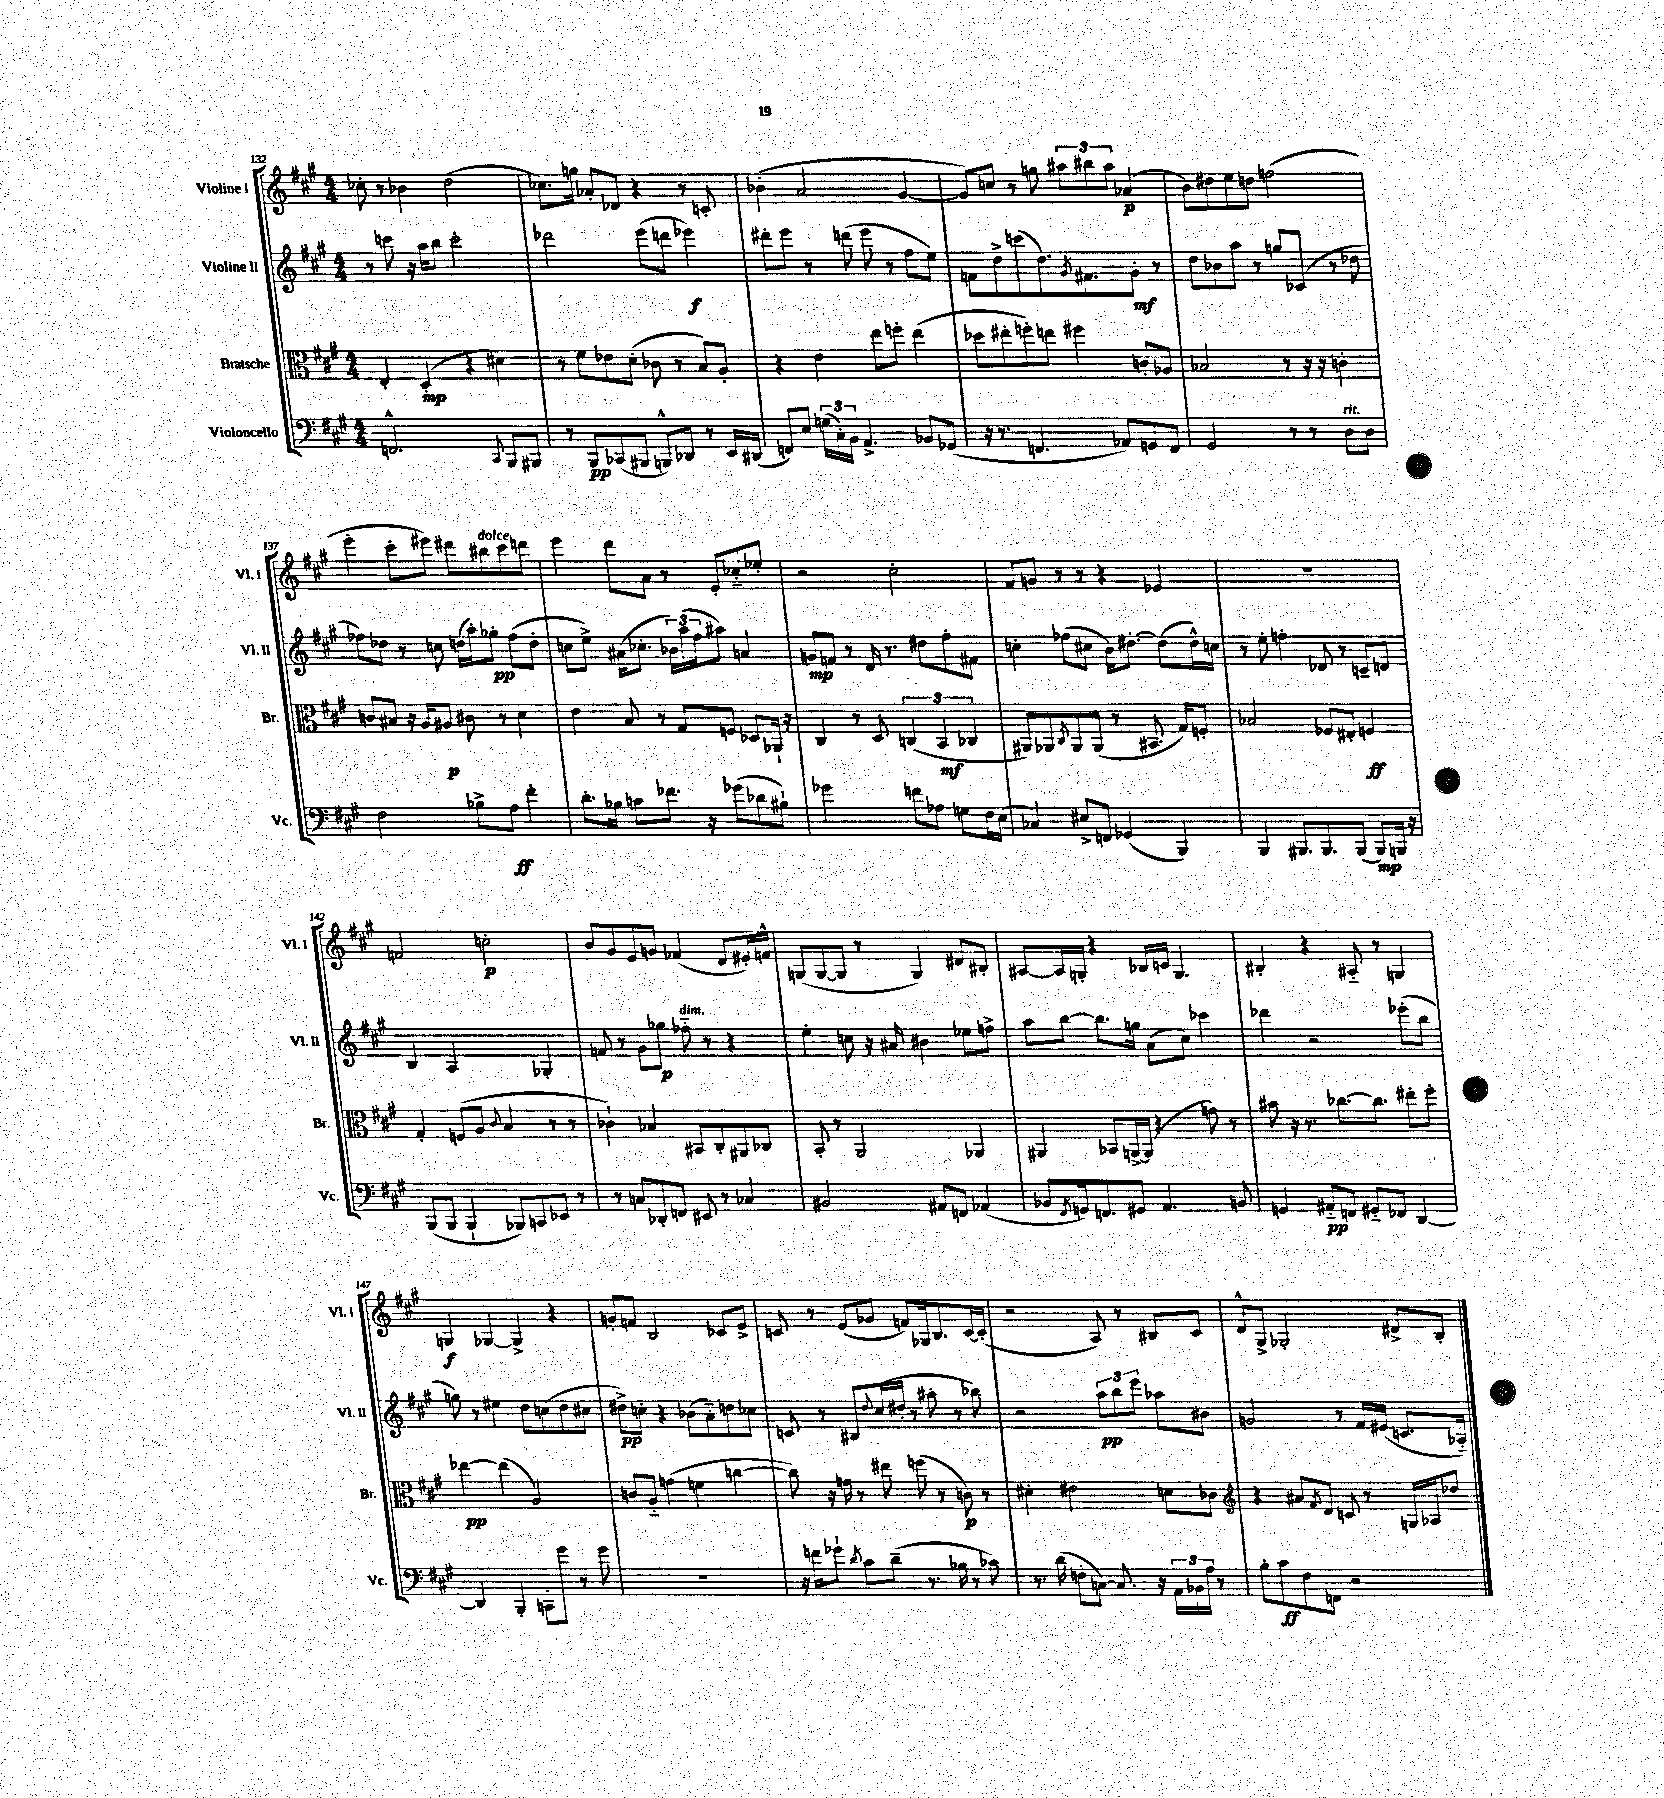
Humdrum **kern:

**kern	**dynam	**kern	**dynam	**kern	**dynam	**kern	**dynam
*part4	*part4	*part3	*part3	*part2	*part2	*part1	*part1
*staff4	*staff4	*staff3	*staff3	*staff2	*staff2	*staff1	*staff1
*I"Violoncello	*	*I"Bratsche	*	*I"Violine II	*	*I"Violine I	*
*I'Vc.	*	*I'Br.	*	*I'Vl. II	*	*I'Vl. I	*
*clefF4	*	*clefC3	*	*clefG2	*	*clefG2	*
*k[f#c#g#]	*	*k[f#c#g#]	*	*k[f#c#g#]	*	*k[f#c#g#]	*
*M4/4	*	*M4/4	*	*M4/4	*	*M4/4	*
=132	=132	=132	=132	=132	=132	=132	=132
2.FFn^^/	.	4E'/	.	8r	.	8cc-X'\	.
.	.	.	.	8cccn\	.	8r	.
.	.	(4D'/	mp	16r	.	4b-X\	.
.	.	.	.	16aa\KL	.	.	.
.	.	.	.	8bb\J	.	.	.
.	.	4r	.	2ccc'\	.	(2dd\	.
8qqCC#/	.	.	.	.	.	.	.
8BBB/L	.	4d#X\)	.	.	.	.	.
8BBB#X/J	.	.	.	.	.	.	.
=133	=133	=133	=133	=133	=133	=133	=133
8r	.	8r	.	2ddd-X\	.	8.cc-X\L)	.
8BBB/L	pp	8f#\L	.	.	.	.	.
.	.	.	.	.	.	16ggn\Jk	.
(8CC-X/	.	8e-X\	.	.	.	8a-X'/L	.
8BBB#X/J	.	(8d'\J	.	.	.	8d-X/J	.
8BBBn^^/L)	.	8c-X\	.	(8eee\L	.	4r	.
8DD-X/J	.	8r	.	8dddn\J	.	.	.
8r	.	8B/L)	.	4eee-X\)	f	8r	.
16EE/LL	.	8A'/J	.	.	.	8cn'/	.
(16DD#X/JJ	.	.	.	.	.	.	.
=134	=134	=134	=134	=134	=134	=134	=134
8FFn/L)	.	4r	.	8ddd#X'\L	.	(4b-X'\	.
8E/J	.	.	.	8eee\J	.	.	.
(24Gn\LL	.	4e\	.	8r	.	2a/	.
24C#'\)	.	.	.	.	.	.	.
24BB\JJ	.	.	.	.	.	.	.
4.AA^/	.	.	.	(8dddn\	.	.	.
.	.	8ee\L	.	8eee\	.	.	.
.	.	8ffn'\J	.	8r	.	.	.
8BB-X/L	.	(4ee\	.	8ff#\L	.	[4g#/	.
(8GG-X/J	.	.	.	8ee\J)	.	.	.
=135	=135	=135	=135	=135	=135	=135	=135
16r	.	8dd-X\L	.	8fn\L	.	8g#/L])	.
8.r	.	.	.	.	.	.	.
.	.	8ee#X'\	.	8dd^\	.	8ccn/J	.
4.FFn/	.	8ffn'\)	.	(8cccn\	.	8r	.
.	.	8een\J	.	8.dd\)	.	8ggn\	.
.	.	4ff#X\	.	.	.	12aa#X\L	.
.	.	.	.	8qg#/	.	.	.
.	.	.	.	8.f#X\	.	.	.
.	.	.	.	.	.	12bb#X\	.
8AA-X/L)	.	.	.	.	.	.	.
.	.	.	.	.	.	12aa#\J	.
8GGn/	.	8cn'/L	.	8g#'\J	mf	(4a-X/	p
8FF/J	.	8A-X/J	.	8r	.	.	.
=136	=136	=136	=136	=136	=136	=136	=136
2GG#/	.	2B-X/	.	8dd\L	.	8b\L)	.
.	.	.	.	8b-X\	.	8dd#X\	.
.	.	.	.	8aa\J	.	8ee\	.
.	.	.	.	8r	.	8ddn\J	.
8r	.	8r	.	8ggn/L	.	(2ffn\	.
8r	.	16r	.	(8c-X/J	.	.	.
.	.	16r	.	.	.	.	.
!LO:TX:a:i:t=rit.	!	!	!	!	!	!	!
8D\L	.	4cn'\	.	8r	.	.	.
8D\J	.	.	.	8dd-X\	.	.	.
!!LO:LB:g=z
=137	=137	=137	=137	=137	=137	=137	=137
2F#\	.	8cn/L	.	8ff-X\L)	.	4eee'\	.
.	.	8B#X/J	.	8dd-X\J	.	.	.
.	.	16r	.	8r	.	8ccc#'\L	.
.	.	16A/KL	.	.	.	.	.
.	.	8A#X/J	p	8ccn\	.	8eee#X\J)	.
8B-X^\L	.	8c#X\	.	(16ddn\LL	.	8ddd#X\L	.
.	.	.	.	16aa'\J)	.	.	.
!	!	!	!	!	!	!LO:TX:a:i:t=dolce	!
8A\J	ff	8r	.	8gg-X'\J	pp	8bb#X\	.
4f#'\	.	4d\	.	(8ff-\L	.	8ccc#\	.
.	.	.	.	8dd'\J	.	8dddn\J	.
=138	=138	=138	=138	=138	=138	=138	=138
8.d'\L	.	4e\	.	8ccn\L	.	4eee\	.
.	.	.	.	8ee^\J)	.	.	.
16B-X\Jk	.	.	.	.	.	.	.
8cn\L	.	8B/	.	(16a#X\KL	.	8ddd\L	.
.	.	.	.	8.cc-X'\J	.	.	.
8.f-X\J	.	8r	.	.	.	8a\J	.
.	.	8G#/L	.	24b-X\LL)	.	8r	.
.	.	.	.	(24aa\	.	.	.
16r	.	.	.	.	.	.	.
.	.	.	.	24ff#\J	.	.	.
(8g-X\L	.	8Fn/J	.	8aa#X\J)	.	8e'/L	.
8d-X\	.	8D-X/L	.	4an/	.	8cc-X/	.
8B#X`\J)	.	16AA-X`/Jk	.	.	.	8ee-X'/J	.
.	.	16r	.	.	.	.	.
=139	=139	=139	=139	=139	=139	=139	=139
2g-X\	.	4C#/	.	8gn/L	mp	2r	.
.	.	.	.	8fn/J	.	.	.
.	.	8r	.	8r	.	.	.
.	.	8D/	.	16d/	.	.	.
.	.	.	.	8.r	.	.	.
8fn\L	.	(6Cn/	.	.	.	2cc#'\	.
8A-X\J	.	.	.	8dd#X\L	.	.	.
.	.	6BB/	mf	.	.	.	.
8Gn\L	.	.	.	8ff#'\	.	.	.
.	.	6C-X/	.	.	.	.	.
16F#\L	.	.	.	8f#X\J	.	.	.
(16E\JJ	.	.	.	.	.	.	.
=140	=140	=140	=140	=140	=140	=140	=140
4C-X/)	.	8AA#X/L)	.	4ccn'\	.	8f#/L	.
.	.	8AA-X/	.	.	.	8gn/J	.
.	.	8qC#/	.	.	.	.	.
8E#X^/L	.	8AA-/	.	(8ff-X\L	.	8r	.
8FFn/J	.	(8AA-/J	.	8cc#X\J	.	8r	.
(4GG-X/	.	8r	.	16b\KL)	.	4r	.
.	.	.	.	[8.dd#X'\J	.	.	.
.	.	8.BB#X/	.	.	.	.	.
4BBB/)	.	.	.	(8dd#\L]	.	4e-X/	.
.	.	16G#/KL)	.	.	.	.	.
.	.	8Fn'/J	.	16dd#^^\L)	.	.	.
.	.	.	.	16ccn\JJ	.	.	.
=141	=141	=141	=141	=141	=141	=141	=141
4BBB/	.	2B-X/	.	8r	.	1r	.
.	.	.	.	8ee'\	.	.	.
8.BBB#X/L	.	.	.	4ffn'\	.	.	.
8.BBB#/	.	.	.	.	.	.	.
.	.	8F-X/L	.	8d-X/	.	.	.
(8BBB#/J	.	8E#X'/J	.	8r	.	.	.
8BBB#/L)	mp	4Fn/	ff	8cn~/L	.	.	.
16BBBn/Jk	.	.	.	8dn/J	.	.	.
16r	.	.	.	.	.	.	.
!!LO:LB:g=z
=142	=142	=142	=142	=142	=142	=142	=142
(8BBB/L	.	4G#'/	.	4B/	.	2fn/	.
8BBB/J	.	.	.	.	.	.	.
4BBB`/	.	(8Fn/L	.	2A/	.	.	.
.	.	8A/J	.	.	.	.	.
.	.	8qqc#/	.	.	.	.	.
8BBB-X/L)	.	4B/	.	.	.	2ccn'\	p
8CCn/	.	.	.	.	.	.	.
8EE-X/J	.	8r	.	4G-X'/	.	.	.
8r	.	8r	.	.	.	.	.
=143	=143	=143	=143	=143	=143	=143	=143
8r	.	4c-X`\)	.	8fn/	.	8b/L	.
8Cn/L	.	.	.	8r	.	8g#/	.
8DD-X'/	.	4B-X/	.	8g#\L	.	8e/	.
8FFn/J	.	.	.	8gg-X\J	p	8gn/J	.
!	!	!	!	!LO:TX:a:i:t=dim.	!	!	!
8EE#X/	.	8BB#X/L	.	8ff-X\	.	(4f-X/	.
8r	.	8C#'/	.	8r	.	.	.
4C-X/	.	8AA#X/	.	4r	.	8d/L	.
.	.	8C-X/J	.	.	.	16e#X'/L)	.
.	.	.	.	.	.	16fn^^/JJ	.
=144	=144	=144	=144	=144	=144	=144	=144
2BB#X/	.	8BB'/	.	4ee'\	.	(8Gn/L	.
.	.	8r	.	.	.	[8G/	.
.	.	2AA/	.	8ccn\	.	8G/J]	.
.	.	.	.	16r	.	8r	.
.	.	.	.	16a#X/	.	.	.
8AA#X/L	.	.	.	4b#X\	.	4G/)	.
8FFn/J	.	.	.	.	.	.	.
(4AA-X/	.	4AA-X/	.	8ee-X\L	.	8d#X/L	.
.	.	.	.	8ffn^\J	.	8B#X'/J	.
=145	=145	=145	=145	=145	=145	=145	=145
8BB-X/L	.	4AA#X/	.	8aa\L	.	[8A#X/L	.
8qFF#/	.	.	.	.	.	.	.
16GGn/k)	.	.	.	[8bb\J	.	16A#/L]	.
8.FFn/	.	.	.	.	.	16Gn'/JJ	.
.	.	8BB-X/L	.	8.bb\L]	.	4r	.
8GG#X/J	.	[16AAn^/L	.	.	.	.	.
.	.	(16AA/JJ]	.	16ggn\Jk	.	.	.
4.AA/	.	4r	.	(8a\L	.	16B-X/LL	.
.	.	.	.	.	.	16cn/JJ	.
.	.	.	.	8cc#\J)	.	4.G/	.
.	.	8gn\)	.	4ccc-X\	.	.	.
8BBn/	.	8r	.	.	.	.	.
=146	=146	=146	=146	=146	=146	=146	=146
4GGn/	.	8b#X\	.	4ddd-X\	.	4B#X'/	.
.	.	16r	.	.	.	.	.
.	.	8.r	.	.	.	.	.
8AA#X/L	pp	.	.	2r	.	4r	.
8FFn/J	.	[8.cc-X\L	.	.	.	.	.
8GG#X/L	.	.	.	.	.	8A#X/	.
.	.	8.cc-\J]	.	.	.	.	.
8FF-X/J	.	.	.	.	.	8r	.
[4DD/	.	8ee#X'\L	.	(8eee-X'\L	.	4Gn/	.
.	.	8ff#'\J	.	8bb\J	.	.	.
!!LO:LB:g=z
=147	=147	=147	=147	=147	=147	=147	=147
4DD/]	.	[4ee-X\	pp	8ggn\)	.	4Gn/	f
.	.	.	.	8r	.	.	.
4BBB'/	.	(4ee-\]	.	4ee#X\	.	[4G-X/	.
8CCn'\L	.	2A/)	.	8dd\L	.	4G-^/]	.
8g#\J	.	.	.	(8ccn\	.	.	.
8r	.	.	.	8dd\	.	4r	.
8g#\	.	.	.	8cc#X\J	.	.	.
=148	=148	=148	=148	=148	=148	=148	=148
1r	.	8cn/L	.	8dd#X^\L)	pp	8gn'/L	.
.	.	8A/J	.	8ccn'\J	.	8fn/J	.
.	.	(4gn\	.	4r	.	2B/	.
.	.	4fn\	.	(8b-X\L	.	.	.
.	.	.	.	8a\)	.	.	.
.	.	[4ccn\	.	8ddn\	.	8c-X/L	.
.	.	.	.	8cc-X\J	.	8e^/J	.
=149	=149	=149	=149	=149	=149	=149	=149
16r	.	8cc\])	.	8cn/	.	8cn/	.
16fn\KL	.	.	.	.	.	.	.
8g-X`\J	.	16r	.	8r	.	8r	.
.	.	16gn\	.	.	.	.	.
8qd/	.	.	.	.	.	.	.
8c#\L	.	8r	.	8B#X/L	.	(8e/L	.
.	.	.	.	8qqdd/	.	.	.
(8d~\J	.	8ee#X\	.	(16cc#/L	.	8g-X/J	.
.	.	.	.	16dd#X'/JJ	.	.	.
8.r	.	(8ffn\	.	8r	.	8fn/L)	.
.	.	8r	.	8aa#X'\	.	16G-X/k	.
16B-X\	.	.	.	.	.	8.B/	.
8r	.	8cn\)	p	8r	.	.	.
8c-X\)	.	8r	.	8bb-X\)	.	[16c/L	.
.	.	.	.	.	.	(16c'/JJ]	.
=150	=150	=150	=150	=150	=150	=150	=150
8.r	.	4d#X'\	.	2r	.	2r	.
(16d\	.	.	.	.	.	.	.
8Fn'\L	.	2e#X\	.	.	.	.	.
[8Cn\J)	.	.	.	.	.	.	.
8.C/]	.	.	.	12aa\L	pp	8A/)	.
.	.	.	.	12bb\	.	.	.
.	.	.	.	.	.	8r	.
.	.	.	.	12eee\J	.	.	.
16r	.	.	.	.	.	.	.
24AA\LL	.	8dn\L	.	8aa-X\L	.	8B#X/L	.
24BB-X\	.	.	.	.	.	.	.
24A\JJ	.	.	.	.	.	.	.
8r	.	8c-X\J	.	8b#X\J	.	8c#/J	.
=151	=151	=151	=151	=151	=151	=151	=151
*	*	*clefG2	*	*	*	*	*
8B'\L	.	4r	.	2gn/	.	8d^^/L	.
8c#\	ff	.	.	.	.	8G#^/J	.
8F#\	.	8a#X/L	.	.	.	2G-X'/	.
.	.	8qf#/	.	.	.	.	.
8FFn\J	.	8d/J	.	.	.	.	.
2r	.	8cn/	.	8r	.	.	.
.	.	8r	.	16f#/LL	.	.	.
.	.	.	.	(16e#X/JJ	.	.	.
.	.	16Gn/LL	.	8.cn/L	.	8d#X^/L	.
.	.	16A-X/J	.	.	.	.	.
.	.	8dd-X/J	.	.	.	8B'/J	.
.	.	.	.	16A-X/Jk)	.	.	.
==	==	==	==	==	==	==	==
*-	*-	*-	*-	*-	*-	*-	*-
